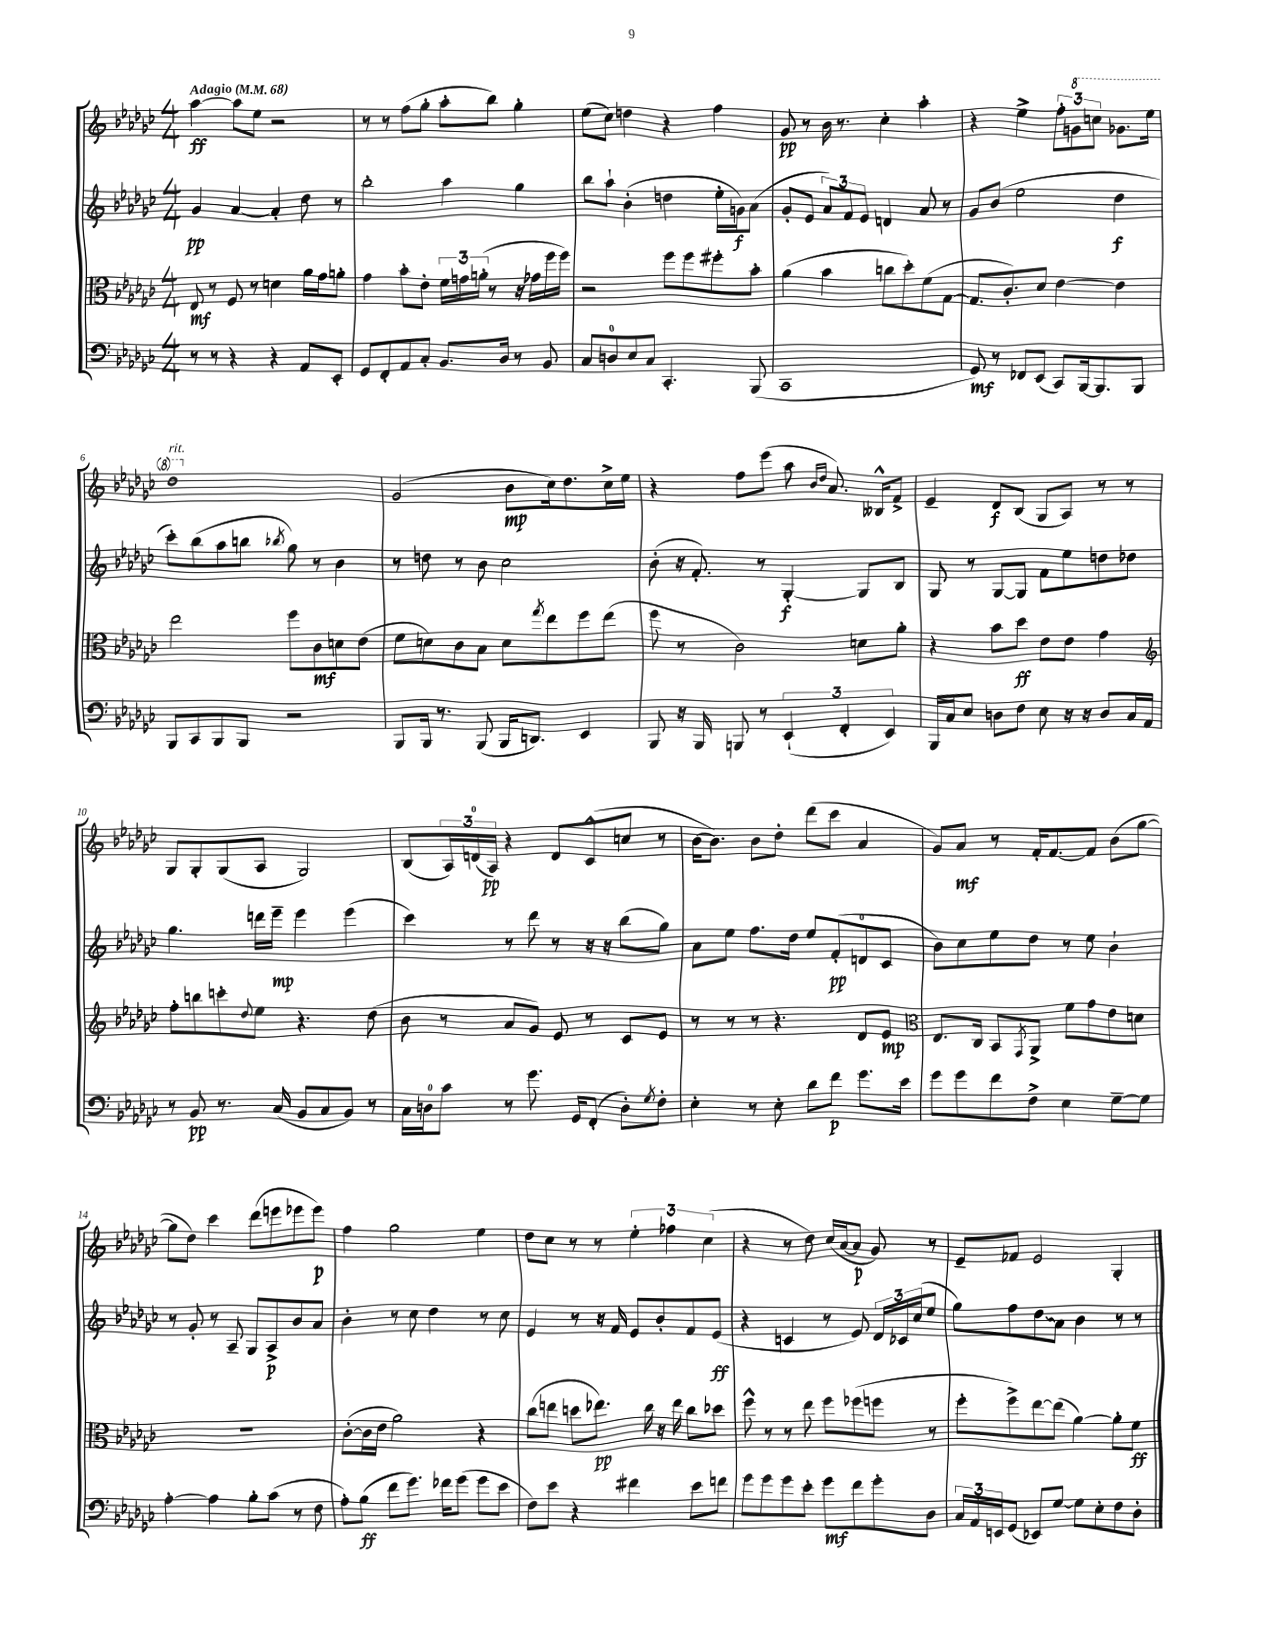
<<
\new StaffGroup <<
\new Staff = "s0" {
    \clef treble \key ges \major \numericTimeSignature \time 4/4 \tempo "Adagio" 4 = 68
    aes''4~\ff aes''8 ees''8 r2 |
    r8 r8 f''8( ges''8-. aes''8-. bes''8) ges''4-. |
    ees''8( ces''8) d''4 r4 f''4 |
    ges'8\pp r8 bes'16 r8. ces''4-. aes''4-. |
    r4 ees''4-> \tuplet 3/2 { f''8-. \ottava #1 g''8 c'''8 } ges''8. ees'''16 |
    des'''1^\markup { \italic "rit." } \ottava #0 |
    ges'2( bes'8\mp ces''16) des''8. ces''16-> ees''16 |
    r4 f''8 ees'''8( aes''8 \grace { bes'16 des''16 } aes'8.) beses16-^ f'8-> |
    ees'4-- des'8\f bes8( ges8 aes8) r8 r8 |
    ges8 ges8-. ges8( aes8 ges2) |
    bes8( \tuplet 3/2 { aes16) d'16-0( aes16\pp) } r4 d'8 ces'8-^( c''8 r8 |
    bes'16~ bes'8.) bes'8 des''8-. des'''8( ces'''8 aes'4 |
    ges'8) aes'8\mf r8 f'16-. f'8.~ f'8 bes'8( ges''8~ |
    ges''8 des''8) ces'''4 des'''8( e'''8 ees'''8 ees'''8\p) |
    f''4 ges''2 ees''4 |
    des''8 ces''8 r8 r8 \tuplet 3/2 { ees''4-. fes''4 ces''4( } |
    r4 r8 des''8) ces''16( aes'16~ aes'8\p ges'8) r8 |
    ees'8-- fes'8 ees'2 ges4-. \bar "|." |
}
\new Staff = "s1" {
    \clef treble \key ges \major \numericTimeSignature \time 4/4
    ges'4\pp aes'4~ aes'4-. des''8 r8 |
    bes''2-. aes''4 ges''4 |
    bes''8 aes''8-! bes'4-.( d''4 ees''16-. g'16\f) aes'8( |
    ges'8-. ees'8 \tuplet 3/2 { aes'8) f'8 ees'8 } d'4 aes'8 r8 |
    ges'8 bes'8( ees''2 des''4\f |
    ces'''8-.) bes''8( aes''8 b''8 \acciaccatura { bes''8 } ges''8) r8 bes'4 |
    r8 d''8 r8 bes'8 ces''2 |
    bes'8-.( r16 f'8.-.) r8 ges4~-.\f ges8 bes8 |
    ges8 r8 ges8~ ges8 f'8 ees''8 d''8 des''8 |
    ges''4. d'''16 ees'''16--\mp ees'''4 ees'''4( |
    ces'''4) r8 des'''8 r8 r16 r16 bes''8( ges''8) |
    aes'8 ees''8 f''8. des''16 ees''8 f'8-.\pp( d'8-0 ces'8 |
    bes'8) ces''8 ees''8 des''8 r8 ees''8 bes'4-! |
    r8 ges'8-. r8 aes8-- ges8 aes8->\p bes'8 aes'8 |
    bes'4-. r8 ces''8 des''4 r8 ces''8 |
    ees'4 r8 r16 f'16 ees'8 bes'8-. f'8 ees'8\ff( |
    r4 c'4 r8 ees'8) \tuplet 3/2 { des'16 ces'16 ces''16( } ees''8 |
    ges''8) f''8 \once \override Glissando.style = #'zigzag des''8\glissando aes'8 bes'4 r8 r8 \bar "|." |
}
\new Staff = "s2" {
    \clef alto \key ges \major \numericTimeSignature \time 4/4
    ees8\mf r8 f8 r8 d'4 aes'16 ges'16 a'8-. |
    ges'4 bes'8-. ees'8-. \tuplet 3/2 { f'16 g'16 a'16-.( } r8 r16 ges'16 f''16 f''16) |
    r2 f''8 f''8 fis''8-. bes'8-. |
    aes'4( bes'4 c''8 des''8-.) f'8( ges8~ |
    ges8. ces'8.-.) des'8 ees'4~ ees'4 |
    ees''2 f''8 ces'8\mf d'8 ees'8( |
    f'8 d'8) ces'8 bes8 d'8 \acciaccatura { ges''8 } ees''8 f''8 ees''8( |
    f''8 r8 ces'2) d'8 aes'8-. |
    r4 bes'8 des''8\ff ees'8 ees'8 ges'4 |
    \clef treble f''8-. b''8 c'''8-. \appoggiatura { des''8 } ees''8 r4. des''8( |
    bes'8 r8 aes'8 ges'8) ees'8 r8 ces'8 ees'8 |
    r8 r8 r8 r4. des'8 ees'8\mp |
    \clef alto ees8. ces16 bes,8 \acciaccatura { ges,8 } aes,8-> f'8 ges'8 ees'8 d'8 |
    R1 |
    ces'8~-.( ces'16 ees'16 aes'2) r4 |
    ces''8( e''8 d''8 ees''8.\pp) ces''16 r16 ees''16 ces''8 des''8 |
    f''8-^ r8 r8 ees''8 f''8 fes''8( f''8 r8 |
    f''8-. f''8->) ees''8~ ees''8( aes'4~) aes'8-. f'8\ff \bar "|." |
}
\new Staff = "s3" {
    \clef bass \key ges \major \numericTimeSignature \time 4/4
    r8 r8 r4 r4 aes,8 ees,8-. |
    ges,8 f,8-. aes,8 ces8-. bes,8. des16 r8 bes,8 |
    ces8 d8-0 ees8 ces8 ces,4.-. bes,,8( |
    ces,1 |
    ges,8\mf) r8 fes,8 ees,8( ces,8) bes,,16~ bes,,8. bes,,8 |
    bes,,8 ces,8 bes,,8 bes,,8 r2 |
    bes,,8 bes,,16 r8. bes,,8( bes,,16 d,8.) ees,4 |
    bes,,8 r16 bes,,16 b,,8 r8 \tuplet 3/2 { ees,4-!( f,4-. ees,4) } |
    bes,,16 ces16 ees8 d8 f8 ees8 r16 r16 d8 ces16 aes,16 |
    r8 bes,8\pp r8. ces16( bes,8 ces8 bes,8) r8 |
    ces16 d16-0 ces'8 r8 ges'8. ges,16 f,8-.( d8-.) \acciaccatura { ges8 } f8-. |
    ees4-. r8 ees8-. des'8 f'8\p ges'8. ees'16 |
    ges'8 ges'8 f'8 f8-> ees4 ges8~-- ges8 |
    aes4~-. aes4 bes8-. ces'8( r8 f8 |
    aes8-.) bes8\ff( f'8 ges'8.) fes'16 ges'8( ges'8 ees'8 |
    f8) ees'8 r4 fis'4 ees'8 f'8 |
    ges'8 ges'8 ges'8 ees'8-. ges'8\mf f'8 ges'8-. des8 |
    \tuplet 3/2 { ces16 aes,16 e,16 } ges,8( ees,8) ges8~ ges8 ees8-. f8 des8-. \bar "|." |
}
>>
>>
